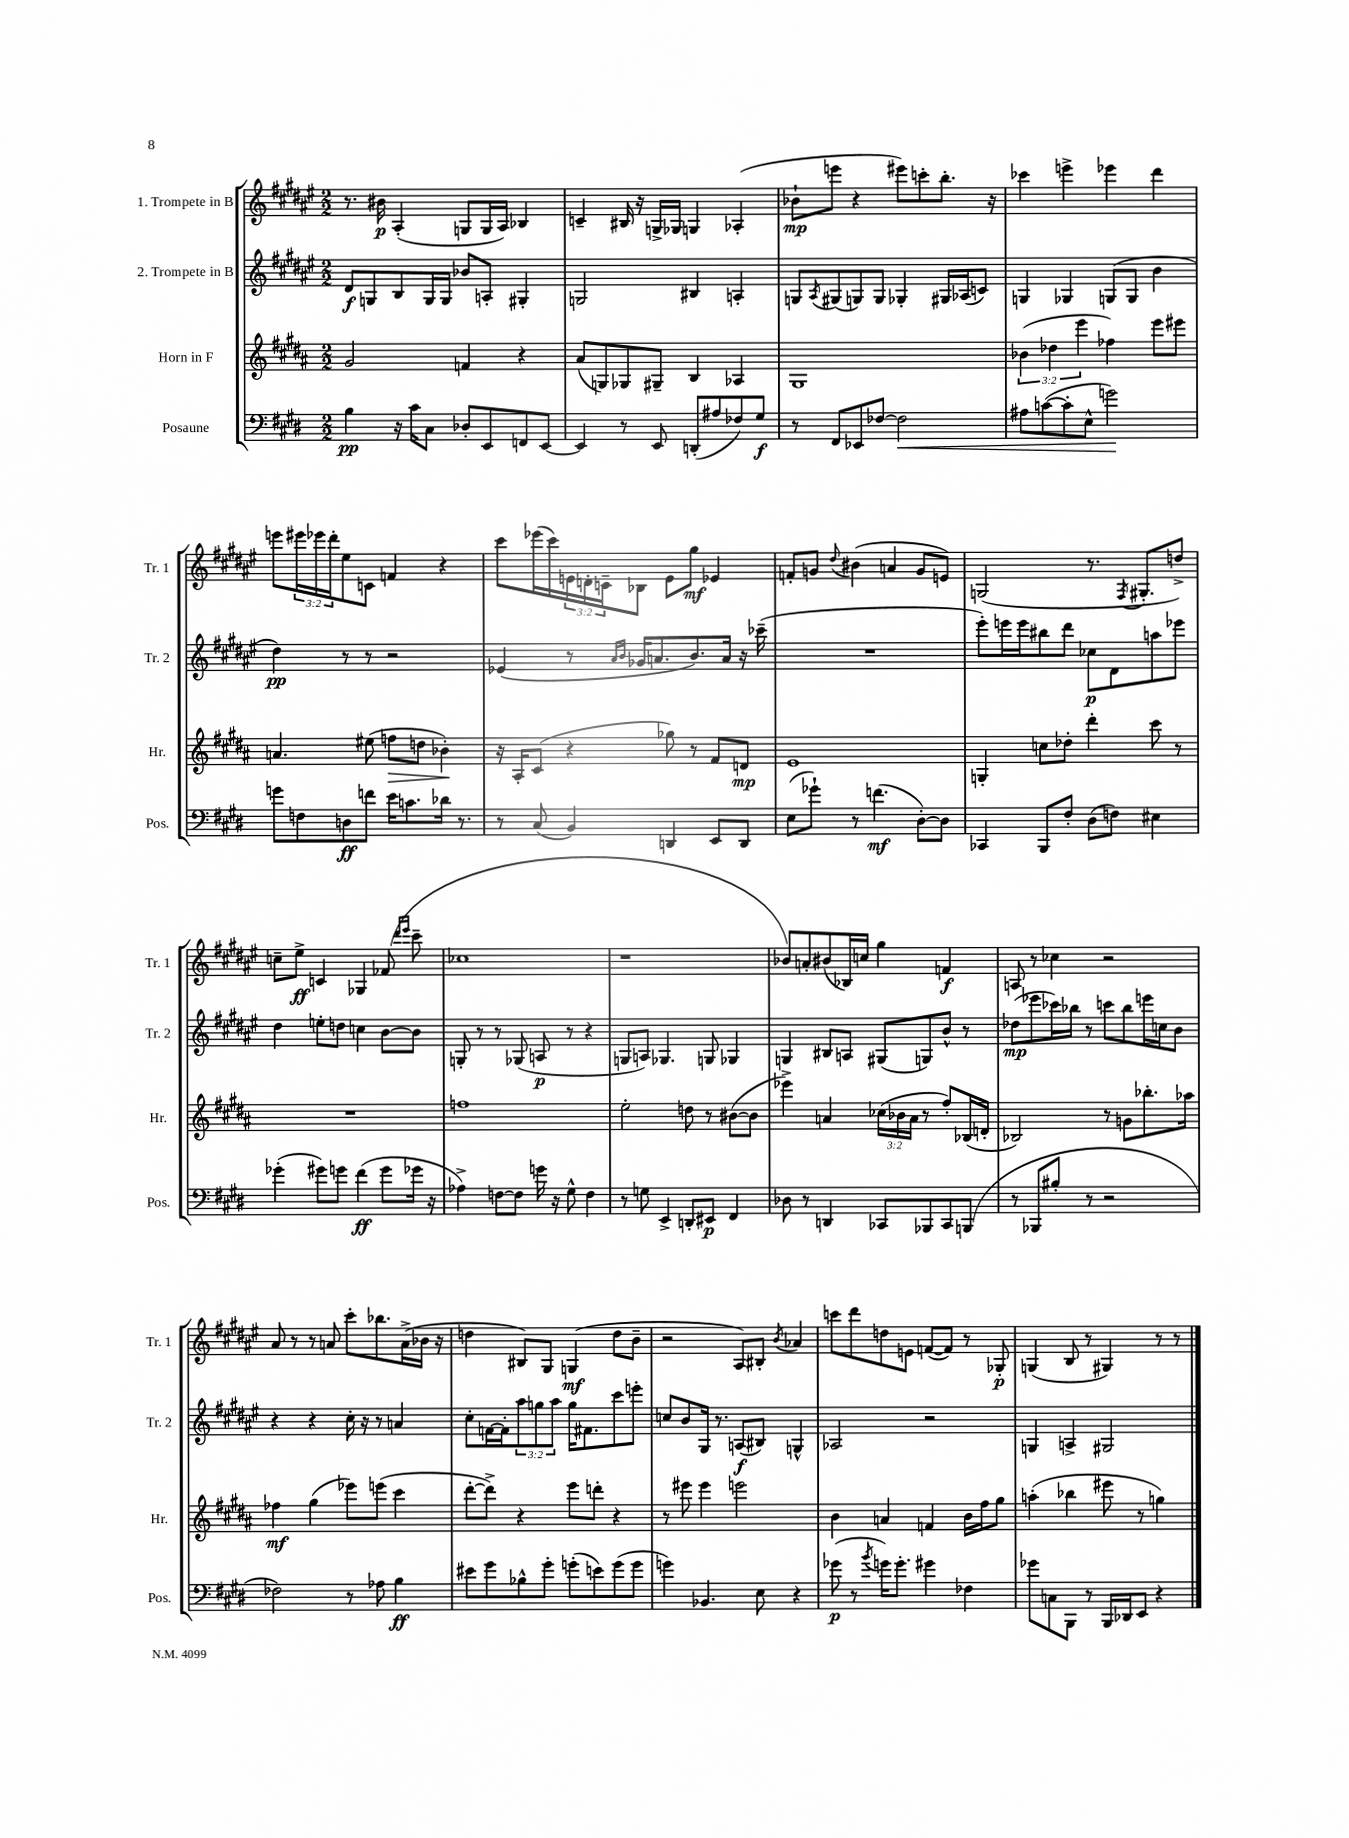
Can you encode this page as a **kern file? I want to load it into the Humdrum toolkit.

**kern	**dynam	**kern	**dynam	**kern	**dynam	**kern	**dynam
*part4	*part4	*part3	*part3	*part2	*part2	*part1	*part1
*staff4	*staff4	*staff3	*staff3	*staff2	*staff2	*staff1	*staff1
*I"Posaune	*	*I"Horn in F	*	*I"2. Trompete in B	*	*I"1. Trompete in B	*
*I'Pos.	*	*I'Hr.	*	*I'Tr. 2	*	*I'Tr. 1	*
*clefF4	*	*clefG2	*	*clefG2	*	*clefG2	*
*k[f#c#g#d#]	*	*k[f#c#g#d#a#]	*	*k[f#c#g#d#a#e#]	*	*k[f#c#g#d#a#e#]	*
*M2/2	*	*M2/2	*	*M2/2	*	*M2/2	*
=1	=1	=1	=1	=1	=1	=1	=1
4B\	pp	2g#/	.	8d#/L	f	8.r	.
.	.	.	.	8Gn/	.	.	.
.	.	.	.	.	.	16b#X\	p
16r	.	.	.	8B/	.	(4A#'/	.
16c#\KL	.	.	.	.	.	.	.
8C#\J	.	.	.	16G/L	.	.	.
.	.	.	.	16G/JJ	.	.	.
8D-X'/L	.	4fn/	.	8b-X/L	.	8Gn/L	.
8EE/	.	.	.	8An'/J	.	16G/L	.
.	.	.	.	.	.	16A#/JJ)	.
8FFn/	.	4r	.	4G#X'/	.	4B-X/	.
[8EE/J	.	.	.	.	.	.	.
=2	=2	=2	=2	=2	=2	=2	=2
4EE/]	.	(8a#/L	.	2Gn/	.	4cn~/	.
.	.	8Gn/)	.	.	.	.	.
8r	.	8G-X/	.	.	.	16B#X/	.
.	.	.	.	.	.	16r	.
8EE/	.	8G#X~/J	.	.	.	16Gn^/LL	.
.	.	.	.	.	.	16G-X/JJ	.
(8DDn'/L	.	4B/	.	4B#X/	.	4Gn/	.
8A#X/	.	.	.	.	.	.	.
8F-X/)	.	4A-X/	.	4An'/	.	(4A-X'/	.
8G#/J	f	.	.	.	.	.	.
=3	=3	=3	=3	=3	=3	=3	=3
8r	.	1G#	.	8Gn/L	.	8b-X`\L	mp
.	.	.	.	8qA#/	.	.	.
8FF#/L	.	.	.	(8G#X/	.	8eeen\J	.
8EE-X/	.	.	.	8Gn/)	.	4r	.
[8F-X/J	.	.	.	8G/J	.	.	.
!	!LO:HP:b	!	!	!	!	!	!
2F-\]	<	.	.	4G-X'/	.	8eee#X\L)	.
.	.	.	.	.	.	8cccn'\	.
.	.	.	.	16G#X/LL	.	8.bb'\J	.
.	.	.	.	(16A-X/J	.	.	.
.	.	.	.	8cn/J)	.	.	.
.	.	.	.	.	.	16r	.
=4	=4	=4	=4	=4	=4	=4	=4
8A#X\L	.	(6b-X\	.	4Gn/	.	4ccc-X\	.
([8cn\	.	.	.	.	.	.	.
.	.	6dd-X\	.	.	.	.	.
8c'\]	.	.	.	4G-X/	.	4eeen^\	.
.	.	6eee\	.	.	.	.	.
8E^^\J	.	.	.	.	.	.	.
2gn\)	.	4ff-X\)	.	(8Gn/L	.	4eee-X\	.
.	.	.	.	8G/J	.	.	.
.	.	8eee\L	.	4b\	.	4ddd#\	.
.	.	8eee#X\J	.	.	.	.	.
.	[	.	.	.	.	.	.
!!LO:LB:g=z
=5	=5	=5	=5	=5	=5	=5	=5
8gn\L	.	4.an/	.	4dd#\)	pp	8eeen\L	.
8Fn\	.	.	.	.	.	24eee#X\L	.
.	.	.	.	.	.	24eee-X\	.
.	.	.	.	.	.	24ddd#'\J	.
8Dn\	ff	.	.	8r	.	8ee#\	.
8fn\J	.	(8ee#X\	.	8r	.	8cn\J	.
!	!	!	!LO:HP:b	!	!	!	!
16e\KL	.	8ffn\L	>	2r	.	4fn/	.
8.cn\	.	.	.	.	.	.	.
.	.	8ddn\J	.	.	.	.	.
16d-X\Jk	.	4b-X'\)	.	.	.	4r	.
8.r	.	.	.	.	.	.	.
.	.	.	]	.	.	.	.
=6	=6	=6	=6	=6	=6	=6	=6
8r	.	16r	.	(4e-X/	.	8ccc#\L	.
.	.	16A#'/KL	.	.	.	.	.
(8C#/	.	(8c#/J	.	.	.	(16eee-X\L	.
.	.	.	.	.	.	16ccc#\)	.
4BB/)	.	4r	.	8r	.	24en\	.
.	.	.	.	.	.	24dn'\	.
.	.	.	.	.	.	24cn~\J	.
.	.	.	.	16qqa#/LL	.	.	.
.	.	.	.	16qqb/JJ	.	.	.
.	.	.	.	16g-X/KL	.	8B-X\J	.
.	.	.	.	8.an/	.	.	.
4DDn/	.	8gg-X\)	.	.	.	8e\L	.
.	.	8r	.	8.b/)	.	8gg#\J	mf
8EE/L	.	8f#/L	.	.	.	4e-X/	.
.	.	.	.	16a/Jk	.	.	.
8DD/J	.	8dn/J	mp	16r	.	.	.
.	.	.	.	(16ccc-X~\	.	.	.
=7	=7	=7	=7	=7	=7	=7	=7
(8E\L	.	1e	.	1r	.	8fn'/L	.
8g-X`\J)	.	.	.	.	.	8gn/J	.
.	.	.	.	.	.	8qqdd#/	.
8r	.	.	.	.	.	(4b#X\	.
(4.fn\	mf	.	.	.	.	.	.
.	.	.	.	.	.	4an/	.
[8D#'\L)	.	.	.	.	.	8g/L	.
8D#\J]	.	.	.	.	.	8en/J)	.
=8	=8	=8	=8	=8	=8	=8	=8
4CC-X/	.	4Gn'/	.	8eee#'\L)	.	(2Gn/	.
.	.	.	.	16eeen\L	.	.	.
.	.	.	.	16eee\J	.	.	.
8BBB/L	.	8ccn\L	.	8bb#X\	.	.	.
8F#'/J	.	8dd-X'\J	.	8ddd#\J	.	.	.
(8D#\L	.	4ddd#'\	.	8cc-X\L	p	8.r	.
8Fn\J)	.	.	.	8d#\	.	.	.
.	.	.	.	.	.	8qF#/	.
.	.	.	.	.	.	8.G#X'/L	.
4E#X\	.	8ccc#\	.	8aan\	.	.	.
.	.	8r	.	8eee-X\J	.	8ddn^/J)	.
!!LO:LB:g=z
=9	=9	=9	=9	=9	=9	=9	=9
(4g-X'\	.	1r	.	4dd#\	.	8ccn~\L	.
.	.	.	.	.	.	8ee#^\J	ff
8g#X\L)	.	.	.	8een'\L	.	4cn/	.
8gn\J	.	.	.	8ddn\J	.	.	.
(4f#\	ff	.	.	4ccn\	.	4G-X/	.
8g\L	.	.	.	[8b\L	.	(8f-X/	.
.	.	.	.	.	.	16qqddd#/LL	.
.	.	.	.	.	.	16qqeee#/JJ	.
16g-X\Jk	.	.	.	8b\J]	.	8ccc#~\	.
16r	.	.	.	.	.	.	.
=10	=10	=10	=10	=10	=10	=10	=10
4A-X^\)	.	1ffn	.	8Gn'/	.	1cc-X	.
.	.	.	.	8r	.	.	.
[8Fn\L	.	.	.	8r	.	.	.
8F\J]	.	.	.	(8G-X/	.	.	.
16gn\	.	.	.	8An/	p	.	.
16r	.	.	.	.	.	.	.
8G#^^\	.	.	.	8r	.	.	.
4F\	.	.	.	4r	.	.	.
=11	=11	=11	=11	=11	=11	=11	=11
8r	.	2ee'\	.	8Gn/L	.	1r	.
8Gn\	.	.	.	8An/J)	.	.	.
4EE^/	.	.	.	4.G-X/	.	.	.
8DDn'/L	.	8ddn\	.	.	.	.	.
8EE#X/J	p	8r	.	8Gn/	.	.	.
4FF#/	.	([8b#X\L	.	4G-X/	.	.	.
.	.	8b#\J]	.	.	.	.	.
=12	=12	=12	=12	=12	=12	=12	=12
8D-X\	.	4eee-X^\)	.	4Gn/	.	8b-X/L)	.
8r	.	.	.	.	.	8an'/	.
4DDn/	.	4an/	.	8B#X/L	.	(8b#X/	.
.	.	.	.	8An/J	.	16B-X/L)	.
.	.	.	.	.	.	16ccn/JJ	.
8CC-X/L	.	(24cc-X\LL	.	(8G#X/L	.	4gg#\	.
.	.	24b-X\	.	.	.	.	.
.	.	24a\JJ	.	.	.	.	.
8BBB-X/	.	8r	.	8Gn/)	.	.	.
8CC-/	.	8ff#'/L)	.	8b^^/J	.	4fn/	f
(8BBBn/J	.	(16B-X/L	.	8r	.	.	.
.	.	16dn'/JJ	.	.	.	.	.
=13	=13	=13	=13	=13	=13	=13	=13
8r	.	2B-X/)	.	(8dd-X\L	mp	8An/	.
8BBB-X/L	.	.	.	8eee-X\	.	8r	.
8B#X'/J	.	.	.	16ccc-X\L)	.	4cc-X\	.
.	.	.	.	16bb-X\JJ	.	.	.
8r	.	.	.	8r	.	.	.
2r	.	8r	.	8cccn\L	.	2r	.
.	.	8gn\L	.	8bb-\	.	.	.
.	.	8.bb-X'\	.	16eeen\L	.	.	.
.	.	.	.	16ccn\J	.	.	.
.	.	.	.	8b\J	.	.	.
.	.	16aa-X\Jk	.	.	.	.	.
!!LO:LB:g=z
=14	=14	=14	=14	=14	=14	=14	=14
2F-X\)	.	4ff-X\	mf	4r	.	8a#/	.
.	.	.	.	.	.	8r	.
.	.	(4gg#\	.	4r	.	8r	.
.	.	.	.	.	.	8an/	.
8r	.	8eee-X\L)	.	16cc#'\	.	8ccc#'\L	.
.	.	.	.	16r	.	.	.
8A-X\	.	(8eeen\J	.	8r	.	8.bb-X\	.
4B\	ff	4ccc#\	.	4an/	.	.	.
.	.	.	.	.	.	(16a^\L	.
.	.	.	.	.	.	16b-X\JJ	.
.	.	.	.	.	.	16r	.
=15	=15	=15	=15	=15	=15	=15	=15
8e#X\L	.	[8ddd#'\L	.	8cc#'\L	.	4ddn\	.
8g#\	.	8ddd#^\J])	.	[16fn\L	.	.	.
.	.	.	.	16f'\J]	.	.	.
8B-X^^\	.	4r	.	12aa#\	.	8B#X/L)	.
.	.	.	.	12ggn\	.	.	.
8g#'\J	.	.	.	.	.	8G#/J	.
.	.	.	.	12aa#\J	.	.	.
(8gn'\L	.	8eee\L	.	16gg\KL	.	(4Gn/	mf
.	.	.	.	8.f#X\	.	.	.
8en\)	.	8dddn'\J	.	.	.	.	.
(8g\	.	4r	.	8ccc#\	.	8dd\L	.
8g\J	.	.	.	8eeen'\J	.	8b~\J	.
=16	=16	=16	=16	=16	=16	=16	=16
4gn\)	.	8r	.	8ccn/L	.	2r	.
.	.	8eee#X\	.	8b/	.	.	.
4.BB-X/	.	4eee#\	.	16G#/Jk	.	.	.
.	.	.	.	8.r	.	.	.
.	.	2eeen\	.	(8An/L	f	8A#/L)	.
8E\	.	.	.	8B#X/J)	.	8B#X'/J	.
.	.	.	.	.	.	8qb/	.
4r	.	.	.	4Gn^^/	.	4a-X/	.
=17	=17	=17	=17	=17	=17	=17	=17
(8g-X\	p	4b\	.	2A-X/	.	8cccn\L	.
8r	.	.	.	.	.	8ddd#\	.
8qb/	.	.	.	.	.	.	.
16gn\KL)	.	4an/	.	.	.	8ddn\	.
8.g'\J	.	.	.	.	.	.	.
.	.	.	.	.	.	8en\J	.
4g#X\	.	4fn/	.	2r	.	([8fn/L	.
.	.	.	.	.	.	8f/J])	.
4F-X\	.	16b\LL	.	.	.	8r	.
.	.	16ff#\J	.	.	.	.	.
.	.	8gg#\J	.	.	.	8G-X'/	p
=18	=18	=18	=18	=18	=18	=18	=18
8g-X\L	.	(4aan'\	.	4Gn/	.	(4Gn/	.
8Cn\	.	.	.	.	.	.	.
8BBB\J	.	4bb-X\	.	4An^/	.	8B/	.
8r	.	.	.	.	.	8r	.
16BBB/LL	.	8eee#X\	.	2G#X/	.	4G#X/)	.
16DD-X/J	.	.	.	.	.	.	.
8EE/J	.	8r	.	.	.	.	.
4r	.	4ggn\)	.	.	.	8r	.
.	.	.	.	.	.	8r	.
==	==	==	==	==	==	==	==
*-	*-	*-	*-	*-	*-	*-	*-
